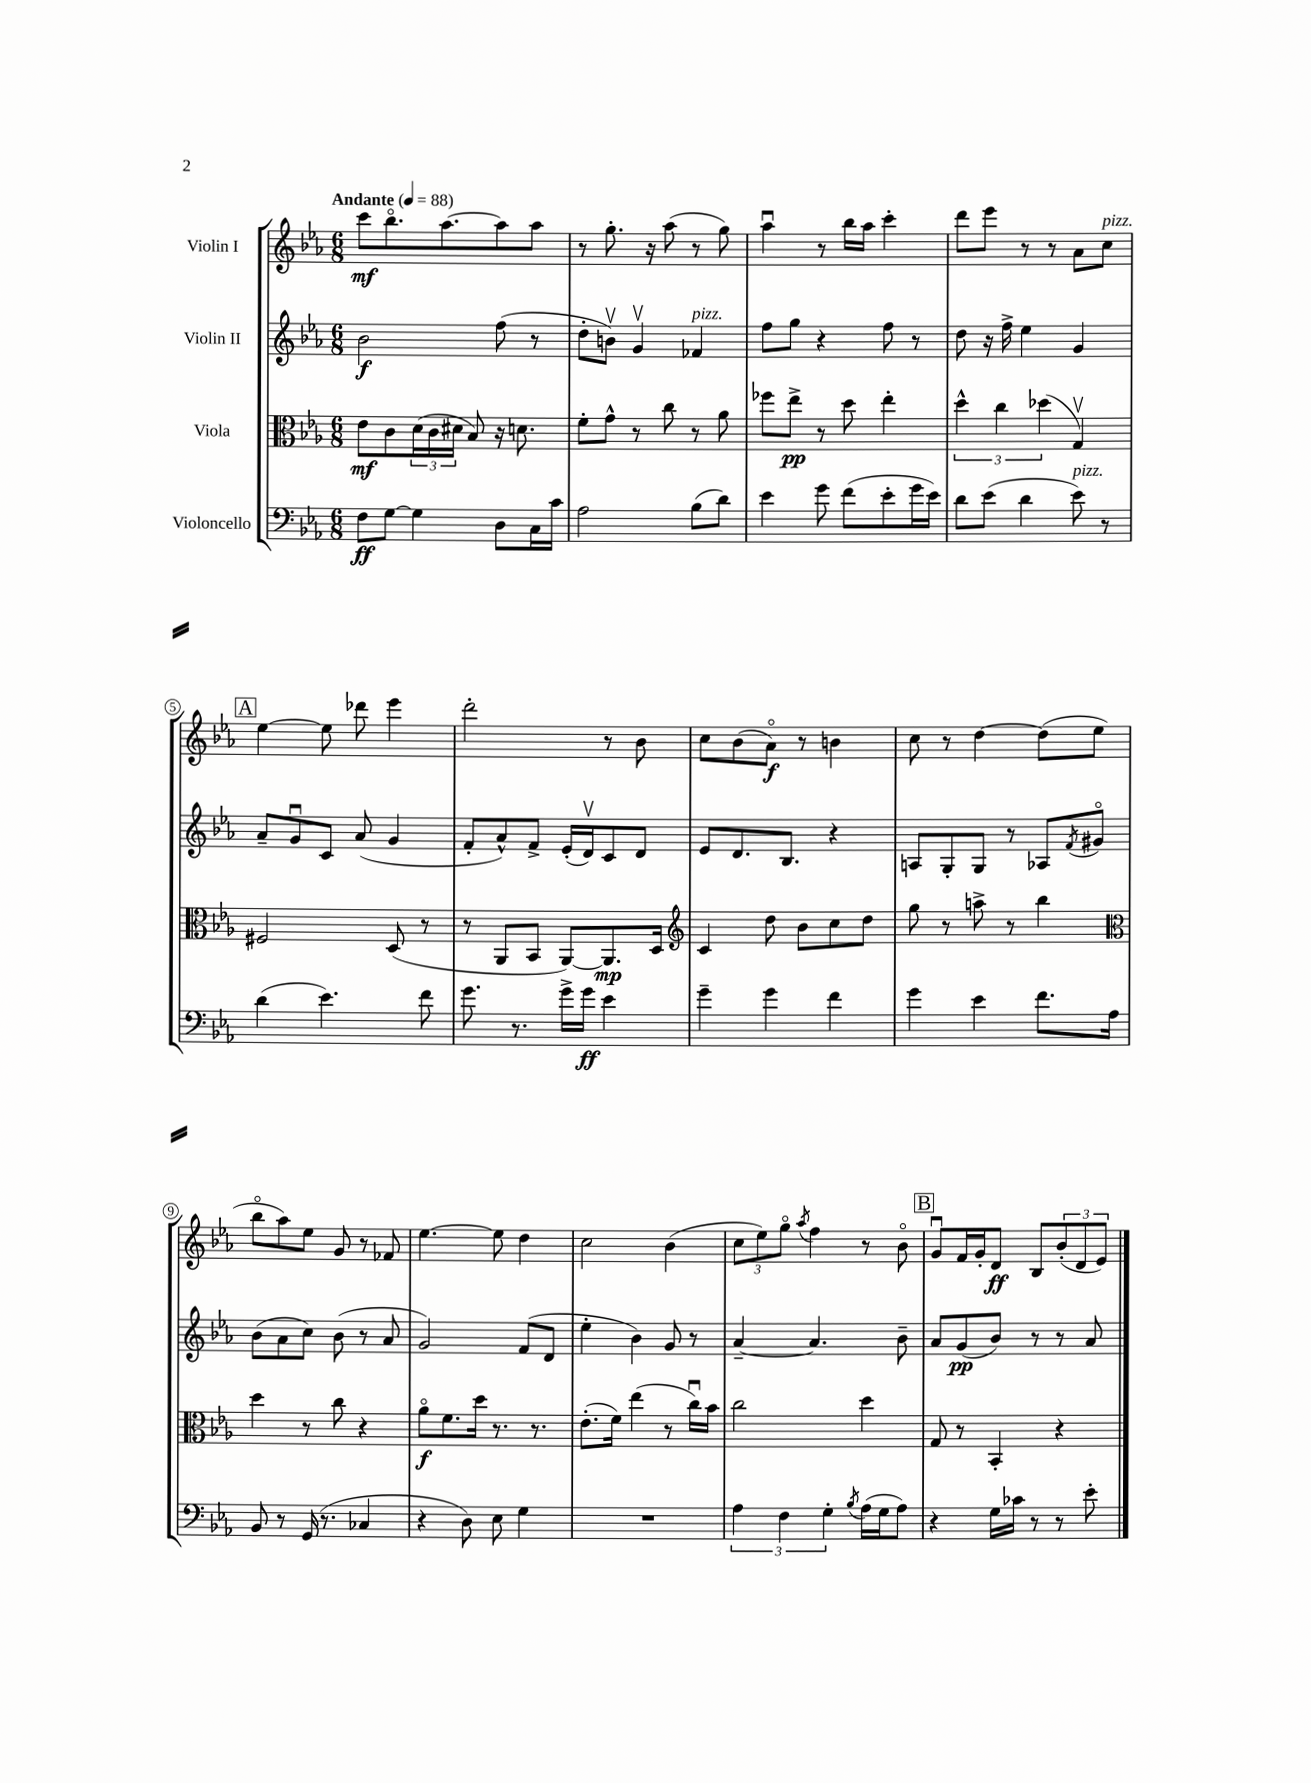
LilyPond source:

<<
\new StaffGroup <<
\new Staff = "s0" \with { instrumentName = "Violin I" } {
    \clef treble \key ees \major \numericTimeSignature \time 6/8 \tempo "Andante" 4 = 88
    c'''8\mf bes''8.\flageolet aes''8.~ aes''8 aes''8 |
    r8 g''8.-. r16 aes''8( r8 g''8) |
    aes''4\downbow r8 bes''16 aes''16 c'''4-. |
    d'''8 ees'''8 r8 r8 aes'8 c''8^\markup { \italic "pizz." } |
    \mark \markup { \box "A" } ees''4~ ees''8 des'''8 ees'''4 |
    d'''2-. r8 bes'8 |
    c''8 bes'8( aes'8\flageolet\f) r8 b'4 |
    c''8 r8 d''4~ d''8( ees''8 |
    bes''8\flageolet aes''8) ees''8 g'8 r8 fes'8 |
    ees''4.~ ees''8 d''4 |
    c''2 bes'4( |
    \tuplet 3/2 { c''8 ees''8) g''8\flageolet } \acciaccatura { aes''8 } f''4 r8 bes'8\flageolet |
    \mark \markup { \box "B" } g'8\downbow f'16 g'16-. d'8\ff bes8 \tuplet 3/2 { bes'8-.( d'8 ees'8) } \bar "|." |
}
\new Staff = "s1" \with { instrumentName = "Violin II" } {
    \clef treble \key ees \major \numericTimeSignature \time 6/8
    bes'2\f f''8( r8 |
    d''8-. b'8\upbow) g'4\upbow fes'4^\markup { \italic "pizz." } |
    f''8 g''8 r4 f''8 r8 |
    d''8 r16 f''16-> ees''4 g'4 |
    \mark \markup { \box "A" } aes'8-- g'8\downbow c'8 aes'8( g'4 |
    f'8-. aes'8-^) f'8-> ees'16-.( d'16\upbow) c'8 d'8 |
    ees'8 d'8. bes8. r4 |
    a8 g8-. g8 r8 aes8 \acciaccatura { f'8 } gis'8\flageolet |
    bes'8( aes'8 c''8) bes'8( r8 aes'8 |
    g'2) f'8( d'8 |
    ees''4-. bes'4) g'8 r8 |
    aes'4~-- aes'4. bes'8-- |
    \mark \markup { \box "B" } aes'8 g'8\pp( bes'8) r8 r8 aes'8 \bar "|." |
}
\new Staff = "s2" \with { instrumentName = "Viola" } {
    \clef alto \key ees \major \numericTimeSignature \time 6/8
    ees'8\mf c'8 \tuplet 3/2 { d'16( c'16 dis'16 } bes8) r16 d'8. |
    f'8-. g'8-^ r8 c''8 r8 aes'8 |
    fes''8 ees''8->\pp r8 d''8 ees''4-. |
    \tuplet 3/2 { d''4-^ c''4 des''4( } g4\upbow) |
    \mark \markup { \box "A" } fis2 d8( r8 |
    r8 aes,8 bes,8 aes,8~) aes,8.\mp d16 |
    \clef treble c'4 d''8 bes'8 c''8 d''8 |
    g''8 r8 a''8-> r8 bes''4 |
    \clef alto d''4 r8 c''8 r4 |
    aes'8\flageolet\f f'8. d''16 r8. r8. |
    ees'8.-.( f'16) ees''4( r8 c''16\downbow) bes'16 |
    c''2 d''4 |
    \mark \markup { \box "B" } g8 r8 bes,4-. r4 \bar "|." |
}
\new Staff = "s3" \with { instrumentName = "Violoncello" } {
    \clef bass \key ees \major \numericTimeSignature \time 6/8
    f8\ff g8~ g4 d8 c16 c'16 |
    aes2 bes8( d'8) |
    ees'4 g'8 f'8( ees'8-. g'16 ees'16) |
    d'8 ees'8( d'4 ees'8^\markup { \italic "pizz." }) r8 |
    \mark \markup { \box "A" } d'4( ees'4.) f'8 |
    g'8. r8. g'16-> g'16\ff ees'4 |
    g'4-- g'4 f'4 |
    g'4 ees'4 f'8. aes16 |
    bes,8 r8 g,16( r8. ces4 |
    r4 d8) ees8 g4 |
    R2. |
    \tuplet 3/2 { aes4 f4 g4-. } \acciaccatura { bes8 } aes16( g16 aes8) |
    \mark \markup { \box "B" } r4 g16 ces'16 r8 r8 ees'8-. \bar "|." |
}
>>
>>
\layout { \context { \Score \override BarNumber.stencil = #(make-stencil-circler 0.1 0.3 ly:text-interface::print) } }
